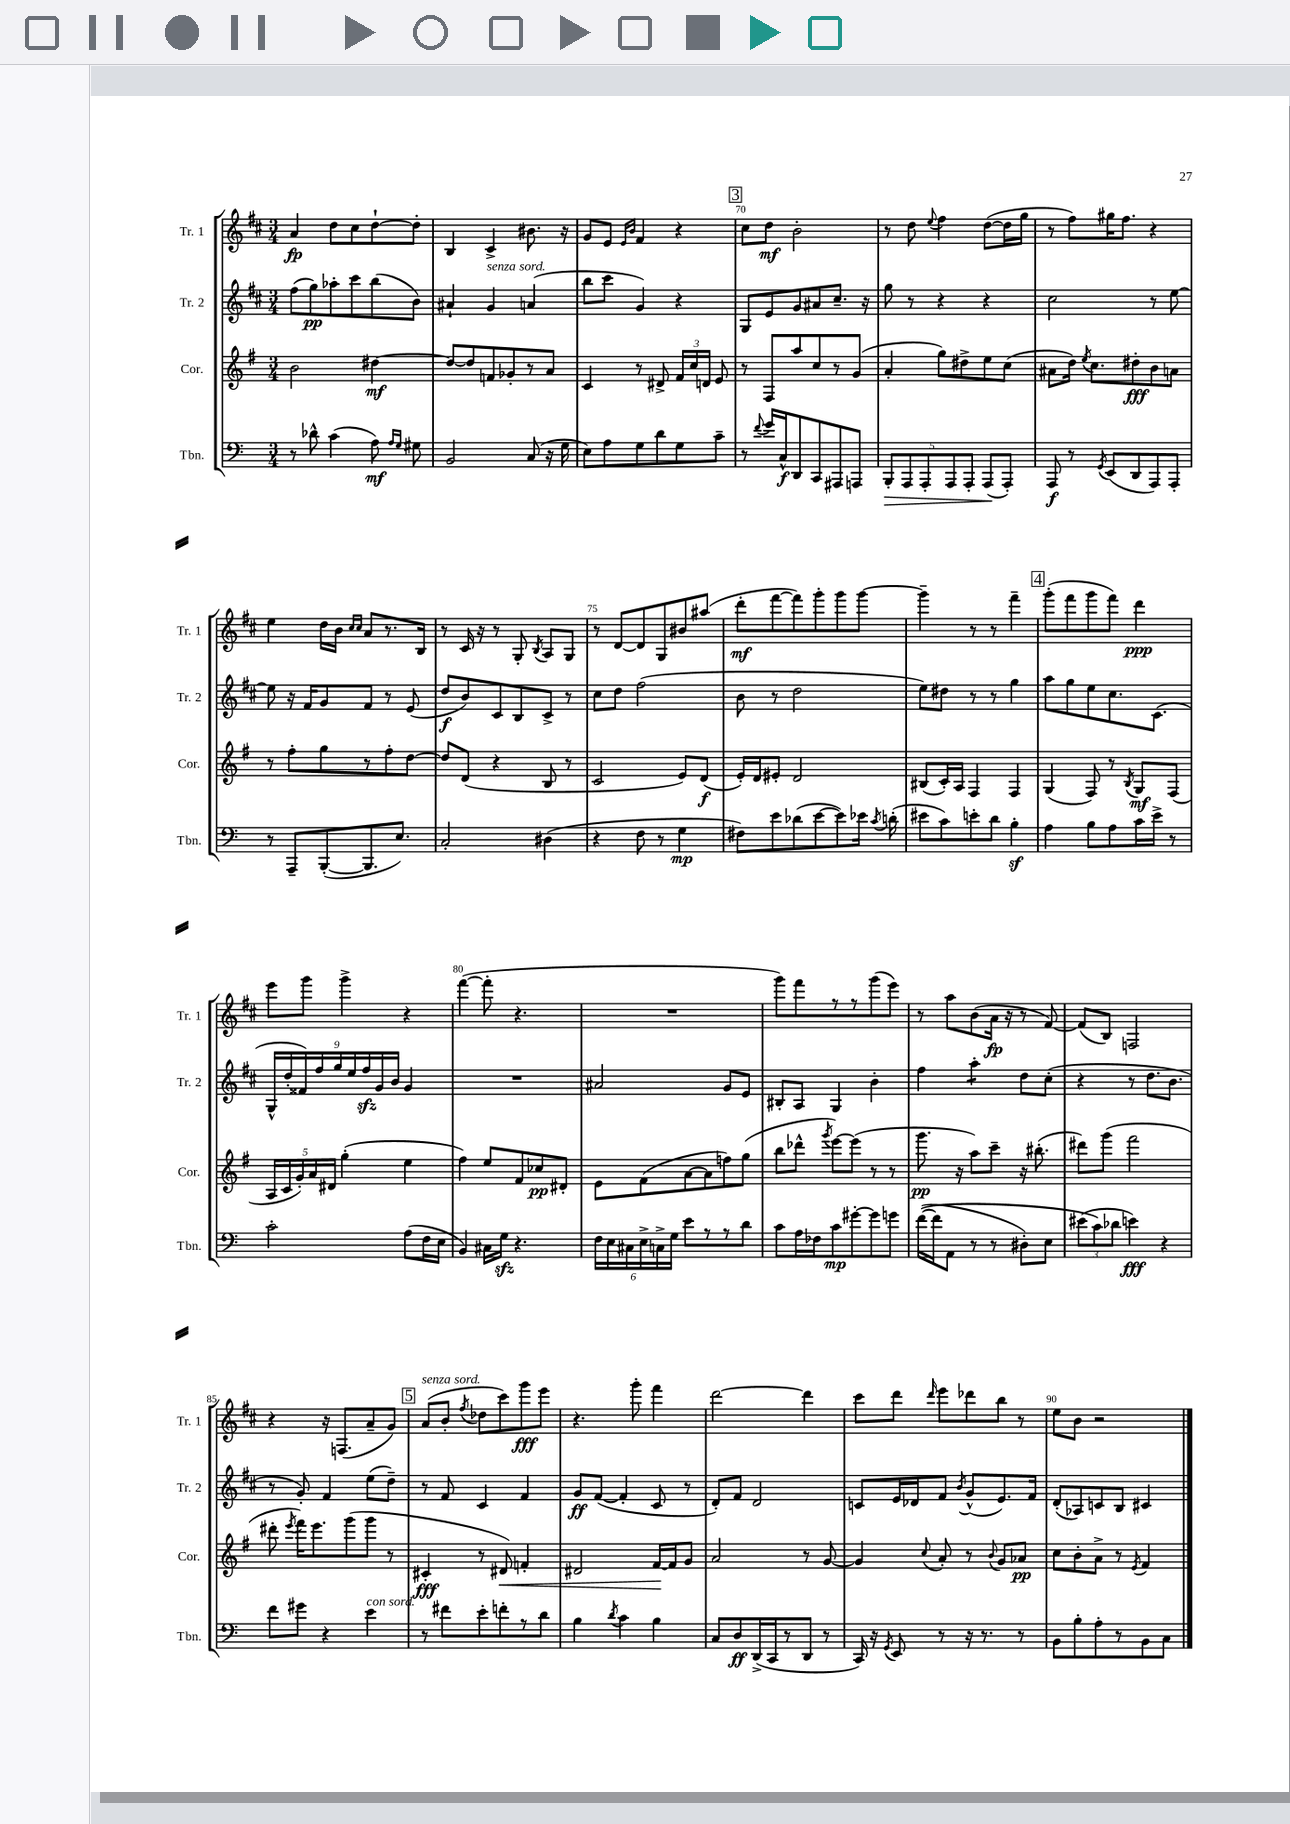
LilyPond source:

<<
\new StaffGroup <<
\new Staff = "s0" \with { instrumentName = "Tr. 1" shortInstrumentName = "Tr. 1" } {
    \clef treble \key d \major \numericTimeSignature \time 3/4
    \autoBeamOff a'4\fp d''8[ cis''8 d''8~-! d''8]-. |
    b4 cis'4-> bis'8. r16 |
    g'8[ e'8] \grace { e'16[ b'16] } fis'4 r4 |
    \mark \markup { \box "3" } cis''8[ d''8]\mf b'2-. |
    r8 d''8 \appoggiatura { e''8 } fis''4 d''8[~( d''16 g''16] |
    r8 fis''8[) gis''16 fis''8.] r4 |
    e''4 d''16[ b'16] \grace { cis''16[ cis''16] } a'8[ r8. b16] |
    r8 cis'16 r16 r8 g8-. \acciaccatura { b8 } a8[ g8] |
    r8 d'8[~ d'8 g8 bis'8 ais''8]( |
    d'''8[-.\mf fis'''8~ fis'''8) g'''8-. g'''8 g'''8]~ |
    g'''4-- r8 r8 fis'''4-- |
    \mark \markup { \box "4" } g'''8[-.( fis'''8 g'''8 fis'''8]) d'''4\ppp |
    e'''8[ g'''8] g'''4-> r4 |
    fis'''4~( fis'''8-. r4. |
    R2. |
    g'''8[) fis'''8 r8 r8 g'''8( e'''8]) |
    r8 a''8[ b'8( a'16]\fp r16 r8 fis'8~) |
    fis'8[( b8]) f2 |
    r4 r16 f8.[( a'8-- g'8]) |
    \mark \markup { \box "5" } a'8[^\markup { \italic "senza sord." }( b'8]-. \acciaccatura { fis''8 } des''8[ cis'''8) g'''8\fff e'''8] |
    r4. g'''8-. fis'''4 |
    d'''2~ d'''4 |
    cis'''8[ d'''8] \grace { d'''16 } e'''8[ des'''8 b''8] r8 |
    e''8[ b'8] r2 \bar "|." |
}
\new Staff = "s1" \with { instrumentName = "Tr. 2" shortInstrumentName = "Tr. 2" } {
    \clef treble \key d \major \numericTimeSignature \time 3/4
    \autoBeamOff fis''8[( g''8\pp) aes''8-. cis'''8 b''8( b'8]) |
    ais'4-! g'4^\markup { \italic "senza sord." } a'4( |
    b''8[ cis'''8] g'4) r4 |
    \mark \markup { \box "3" } g8[ e'8 g'8 ais'8 cis''8.]-- r16 |
    g''8 r8 r4 r4 |
    cis''2 r8 e''8~ |
    e''8 r16 fis'16[ g'8 fis'8] r8 e'8( |
    d''8[\f b'8) cis'8 b8 cis'8]-> r8 |
    cis''8[ d''8] fis''2( |
    b'8 r8 d''2 |
    e''8[) dis''8] r8 r8 g''4 |
    \mark \markup { \box "4" } a''8[ g''8 e''8 cis''8. cis'8.]( |
    \tuplet 9/8 { g16[-^ d''16-. fisis'16) fis''16 g''16 e''16 fis''16\sfz g'16 b'16] } g'4 |
    R2. |
    ais'2 g'8[ e'8] |
    bis8[-. a8] g4 b'4-. |
    fis''4 a''4:8-. d''8[ cis''8]-.( |
    r4 r8 d''8.[ b'8.] |
    r8 g'8-.) fis'4 e''8[( d''8]--) |
    \mark \markup { \box "5" } r8 fis'8 cis'4 fis'4 |
    g'8[\ff fis'8]~( fis'4-. cis'8 r8 |
    d'8[-.) fis'8] d'2 |
    c'8[ e'16 des'16 fis'8] \acciaccatura { b'8 } g'8[-^( e'8.) fis'16] |
    d'8[-.( aes8) c'8 b8] cis'4 \bar "|." |
}
\new Staff = "s2" \with { instrumentName = "Cor." shortInstrumentName = "Cor." } {
    \clef treble \key g \major \numericTimeSignature \time 3/4
    \autoBeamOff b'2 dis''4~\mf |
    dis''8[~ dis''8 f'8 ges'8-. r8 a'8] |
    c'4 r8 dis'8-> \tuplet 3/2 { fis'16[ c''16 d'16] } e'8 |
    \mark \markup { \box "3" } r8 fis8[ a''8 c''8 r8 g'8]( |
    a'4-. g''8[) dis''8-> e''8 c''8]( |
    ais'8[ d''16]) \acciaccatura { e''8 } c''8.[ dis''8-.\fff b'8 a'8] |
    r8 fis''8[-. g''8 r8 fis''8-. d''8]~ |
    d''8[ d'8]( r4 b8 r8 |
    c'2 e'8[) d'8]\f( |
    e'16[-.) d'16 eis'8]-. d'2 |
    bis8[( c'16-.) a16] fis4 fis4 |
    \mark \markup { \box "4" } g4( fis8) r8 \acciaccatura { b8 } g8[\mf fis8]( |
    \tuplet 5/4 { a16[ c'16 g'16-.) a'16 dis'16] } g''4-.( e''4 |
    fis''4) e''8[ fis'8 ces''8\pp dis'8]-. |
    e'8[ fis'8( a'8~ a'8 f''8) g''8]( |
    b''8[ des'''8]-^ \acciaccatura { g'''8 } e'''8[~) e'''8]( r8 r8 |
    g'''8.\pp r16 a''8[) c'''8]-- r16 bis''8.-.( |
    dis'''8[) g'''8]( fis'''2 |
    dis'''8-. \acciaccatura { e'''8 } fis'''16[) e'''8. g'''8( g'''8] r8 |
    \mark \markup { \box "5" } cis'4-.\fff r8 dis'8\<) f'4-. |
    dis'2 fis'16[~\! fis'16 g'8] |
    a'2 r8 g'8~ |
    g'4 \appoggiatura { c''8 } a'8-. r8 \appoggiatura { b'8 } g'8[ aes'8]\pp |
    c''8[ b'8-. a'8]-> r8 \acciaccatura { e'8 } fis'4 \bar "|." |
}
\new Staff = "s3" \with { instrumentName = "Tbn." shortInstrumentName = "Tbn." } {
    \clef bass \key c \major \numericTimeSignature \time 3/4
    \autoBeamOff r8 des'8-^ c'4( a8\mf) \grace { a16[ g16] } gis8 |
    b,2 c8( r16 g16 |
    e8[) a8 g8 d'8 g8 c'8]-- |
    \mark \markup { \box "3" } r8 \appoggiatura { f'8 } g'16[ c16-^\f d,8 c,8 ais,,8 a,,8] |
    \tuplet 5/4 { b,,8[-.\> a,,8 a,,8-. a,,8 a,,8]-. } a,,8[\!( a,,8]-.) |
    a,,8\f r8 \acciaccatura { g,8 } e,8[( d,8 a,,8) a,,8]-. |
    r8 a,,8[-- b,,8~-.( b,,8. e8.]) |
    c2-. dis4( |
    r4 f8 r8 g4\mp |
    fis8[) e'8 des'8( e'8~ e'8) ees'16] \acciaccatura { c'8 } d'16-.( |
    eis'8[ c'8) e'8-. d'8] b4-.\sf |
    \mark \markup { \box "4" } a4 b8[ a8 c'16 e'16]-> r8 |
    c'2-. a8[( f16 e16] |
    b,4) cis16[ g16]\sfz r4. |
    \tuplet 6/4 { f16[ e16 cis16 e16-> c16-> g16] } e'8[ r8 r8 d'8] |
    c'8[ a16 fes16 c'8\mp gis'8~-. gis'8 g'8] |
    f'16[~(\( f'16 a,8] r8 r8 dis8[-.) e8] |
    \tuplet 3/2 { eis'8[( c'8\) des'8] } e'4\fff) r4 |
    f'8[ gis'8] r4 e'4^\markup { \italic "con sord." } |
    \mark \markup { \box "5" } r8 fis'8[ e'8-. f'8-. r8 d'8] |
    b4 \acciaccatura { d'8 } c'4 b4 |
    c8[ d8\ff d,16->( c,16 r8 d,8] r8 |
    c,16) r16 \acciaccatura { g,8 } e,8 r8 r16 r8. r8 |
    b,8[ b8-. a8-. r8 b,8 c8] \bar "|." |
}
>>
>>
\layout { \context { \Score currentBarNumber = #67 \override BarNumber.break-visibility = ##(#f #t #t) barNumberVisibility = #(every-nth-bar-number-visible 5) } }
